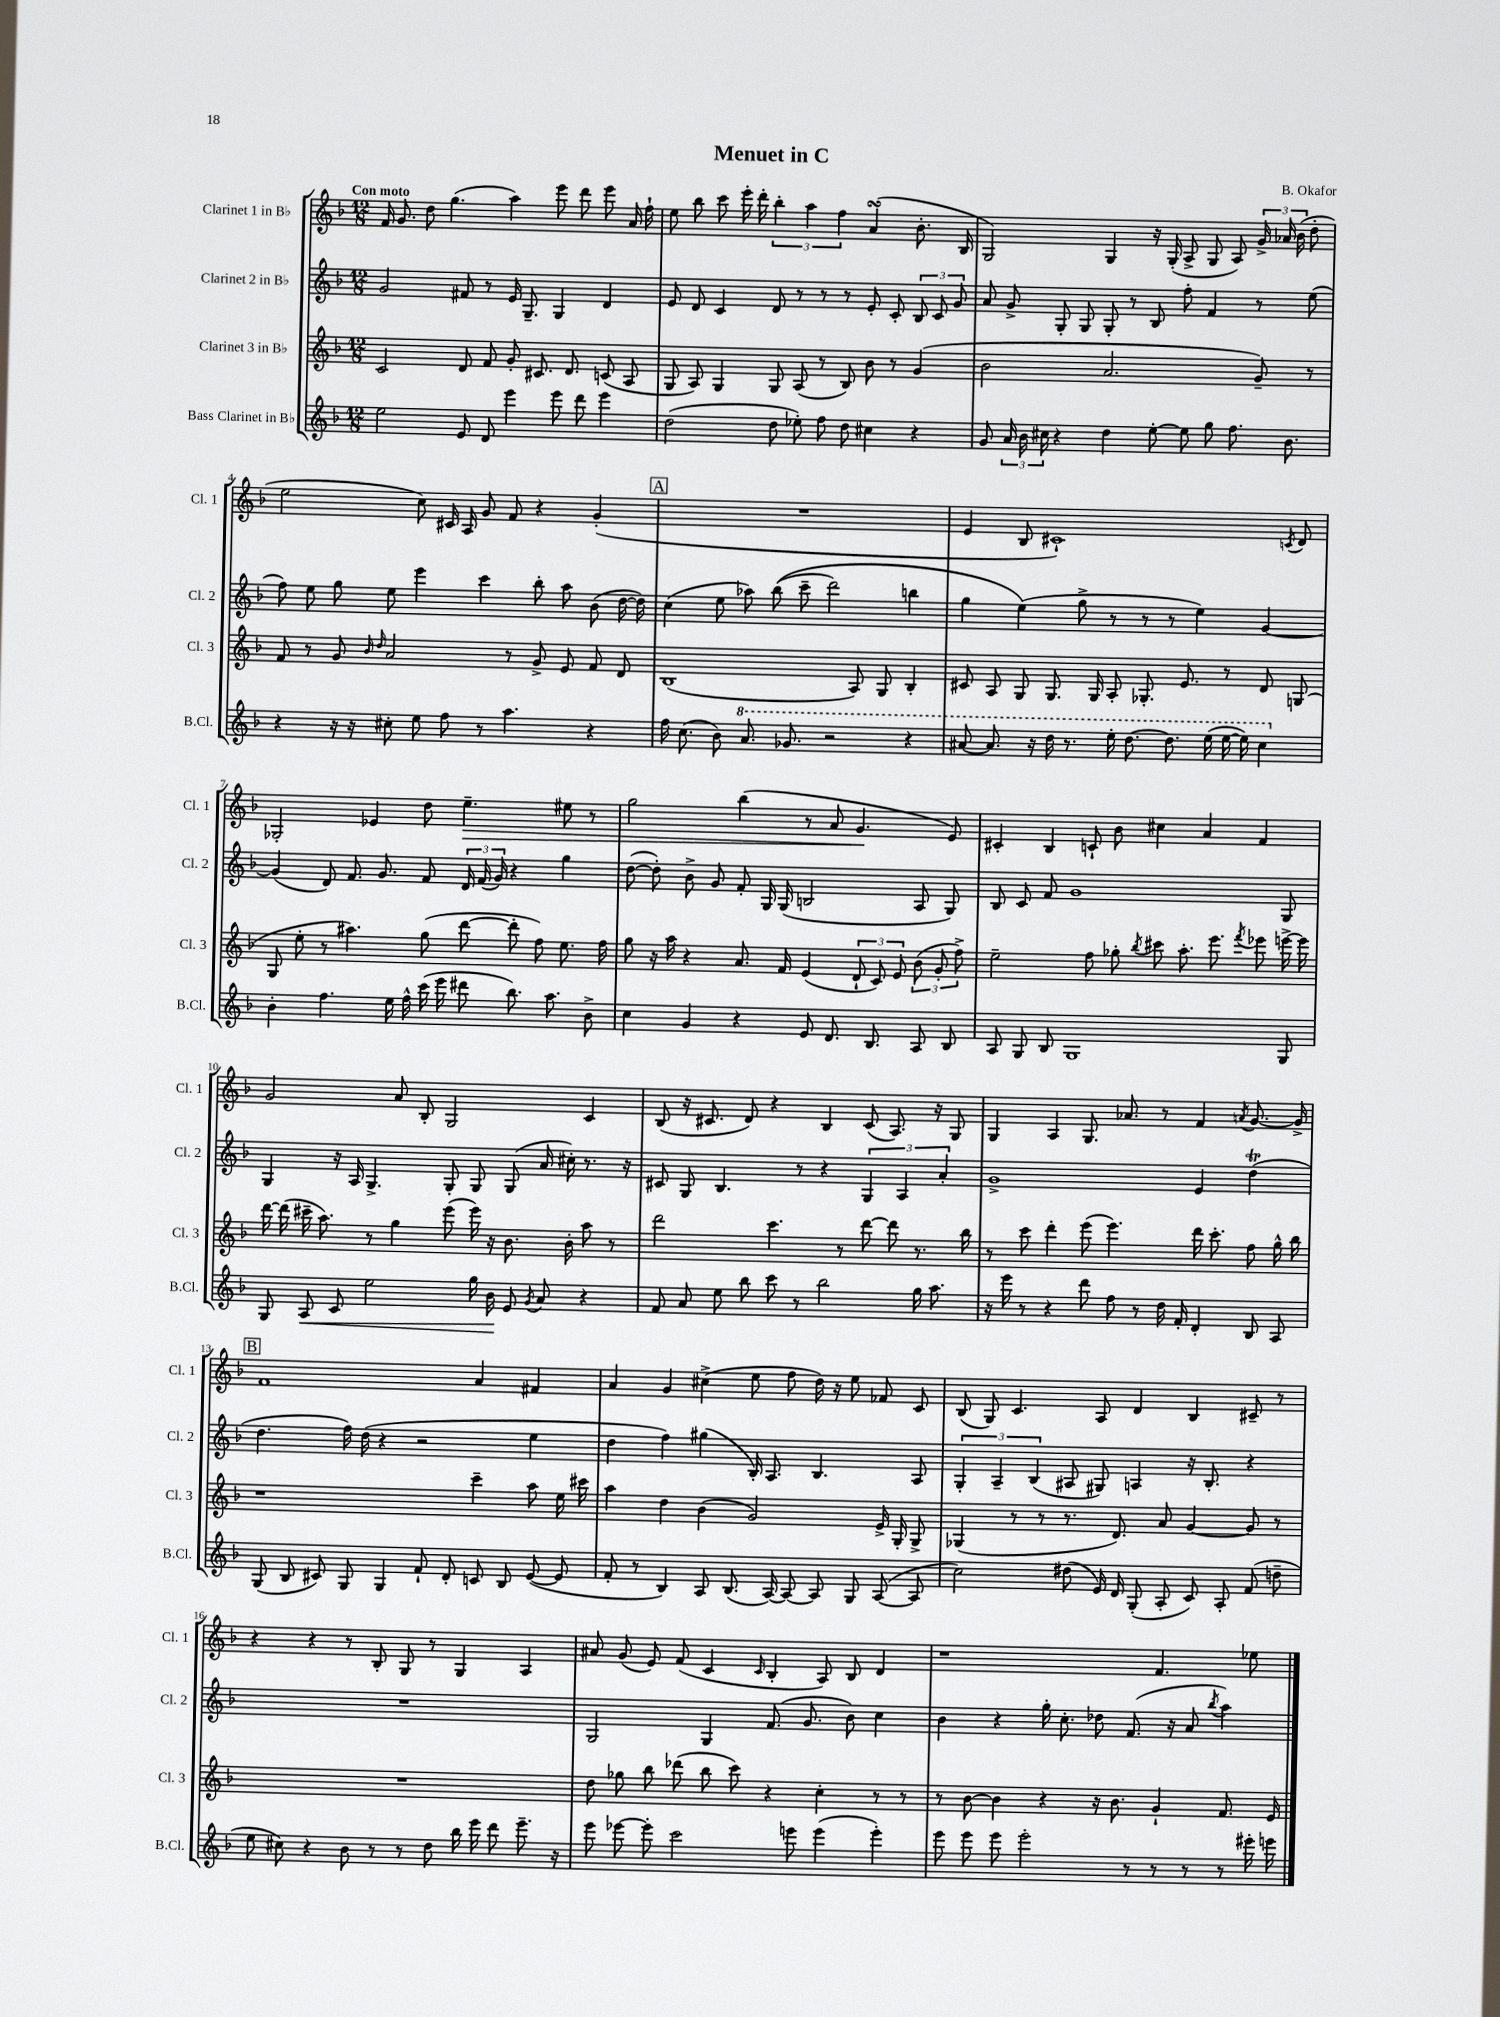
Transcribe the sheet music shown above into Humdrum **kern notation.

**kern	**kern	**kern	**kern
*staff4	*staff3	*staff2	*staff1
*clefG2	*clefG2	*clefG2	*clefG2
*k[b-]	*k[b-]	*k[b-]	*k[b-]
*M12/8	*M12/8	*M12/8	*M12/8
2ee	2c	2g	16f
.	.	.	8.g
.	.	.	8dd
.	.	.	(4.gg
8e	8d	8f#	.
8d	8f	8r	.
4eee	8g'	16e	4aa)
.	.	8.G~	.
.	8.c#	.	.
8eee	.	4G	8eee
.	8.d	.	.
8ddd	.	.	8ddd
4eee	(8c	4d	8eee
.	8A	.	16a
.	.	.	16ff`
=	=	=	=
(2dd	8G	8e	8ee
.	8A)	8d	8bb-
.	4G	4c	8ccc
.	.	.	16eee'
.	.	.	16ddd'
8dd	8G	8d	6bb-'
8ee-')	(8A	8r	.
.	.	.	6aa
8ff	8r	8r	.
.	.	.	6ff
8dd	8B-)	8r	.
4cc#	8b-	8e'	(4a
.	8r	8c'	.
4r	(4g	12B-	8.b-'
.	.	12c	.
.	.	12g	.
.	.	.	16B-
=	=	=	=
8g	2b-	8a	2G)
24a	.	8g^	.
24b-	.	.	.
24cc#	.	.	.
4r	.	8G'	.
.	.	8G	.
4dd	2.a	8G'	4G
.	.	8r	.
[8ee'	.	8B-	16r
.	.	.	(16G'
8ee]	.	8ff'	8A^
8gg	.	4f	8G
8.ff	.	.	8A)
.	8g~)	8r	24g^
.	.	.	24a-
8.b-	.	.	.
.	.	.	(24b-
.	8r	(8ee	8dd'
=	=	=	=
4r	8f	8ff)	2ee
.	8r	8ee	.
16r	8g	8gg	.
16r	.	.	.
.	16qqb-	.	.
.	16qqdd	.	.
8cc#'	2a	8ee	.
8ee	.	4eee	8cc)
8ff	.	.	16c#
.	.	.	16A
8r	.	4ccc	8g
4.aa	8r	.	8f
.	8g^	8bb-'	4r
.	8e	8aa	.
4r	8f	(8b-	(4g'
.	8d	[16dd	.
.	.	16dd])	.
=	=	=	=
16ff	(1B-	(4cc	1.r
(8.cc	.	.	.
8b-)	.	8ee	.
8.aa	.	8aa-)	.
.	.	&((8bb-	.
8.gg-	.	.	.
.	.	8ccc~	.
2r	.	2ddd)	.
.	8A)	.	.
.	8G	.	.
4r	4B-'	4bb	.
=	=	=	=
[8aa#	8c#	4gg	4e
8.aa#]	8A	.	.
.	8G	(4ee&)	8B-
16r	.	.	.
16ddd	8.G	.	1c#`)
8.r	.	.	.
.	.	8gg^	.
.	16G	.	.
16eee'	8A'	8r	.
[8.ddd	.	.	.
.	8.G-'	8r	.
8.ddd]	.	8r	.
.	8.e	.	.
.	.	4ee)	.
(16eee	.	.	.
[16eee	8r	.	.
16eee])	.	.	.
4ccc	8d	[4g	.
.	.	.	8qc
.	(8G	.	8d
=	=	=	=
4b-'	8G	(4g]	2G-'
.	8ee'	.	.
4.ff	8r	8d)	.
.	4.aa#)	8.f	.
.	.	.	4e-
.	.	8.g	.
16ee	.	.	.
16ff^^	.	.	.
(16ccc	(8gg	8f	8dd
16eee	.	.	.
8ddd#	[8ddd	24d	4.ee~
.	.	(24f	.
.	.	24g)	.
8.bb-)	8ddd']	4r	.
.	8ff)	.	.
8.aa	.	.	.
.	8.ee	4gg	8ee#
8b-^	.	.	8r
.	16ff	.	.
=	=	=	=
4cc	8gg	([8dd	2gg
.	16r	8dd'])	.
.	16aa	.	.
4g	4r	8b-^	.
.	.	8g	.
4r	8.a	8f'	(4bb-
.	.	16G	.
.	16f	(16G	.
8e	(4e	2B	8r
8.d	.	.	8a
.	12d`	.	4.g
8.B-	.	.	.
.	12c)	.	.
.	12e	.	.
8A	(12b-	8A	.
.	12g'	.	.
8B-	.	8G)	8e)
.	12ff^)	.	.
=	=	=	=
8A	2ee~	8B-	4c#'
8G	.	8c	.
8B-	.	8f	4B-
1G	.	1g	.
.	8ff	.	8c`
.	8gg-'	.	8b-
.	8qbb-	.	.
.	8ccc#	.	4cc#
.	8.aa'	.	.
.	.	.	4a
.	8.eee	.	.
.	8qfff	.	.
.	8eee-	.	4f
8G	[16eee^	8G	.
.	16eee]	.	.
=	=	=	=
8G	[16ddd	4G	2g
.	(16ddd]	.	.
8A	16ccc#~	.	.
.	8.aa)	.	.
8c	.	16r	.
.	.	16A	.
2ee	8r	4.G^	.
.	4gg	.	8a
.	.	.	8B-'
.	(8eee	8G'	2G
16gg	16eee)	8G	.
16b-	16r	.	.
8e	8.b-	(8G	.
8qg	.	.	.
8a	.	16a	.
.	16b-'	16cc#')	.
4r	8aa	8.r	4c
.	8r	.	.
.	.	16r	.
=	=	=	=
8f	2ddd	8c#	(8B-
8a	.	8G	16r
.	.	.	8.c#
8ee	.	4.B-	.
8bb-	.	.	8d)
8ccc	4.ccc	.	4r
8r	.	8r	.
2bb-	.	4r	4B-
.	8r	.	.
.	[8ddd	6G	(8c#
.	8ddd]	.	8.A)
.	.	6A	.
16gg	8.r	.	.
8.aa	.	.	16r
.	.	6a'	.
.	.	.	8G
.	16bb-	.	.
=	=	=	=
16r	8r	1g^	4G
16eee	.	.	.
8r	8ccc	.	.
4r	4ddd'	.	4A
8ddd	(8eee	.	8.G
8ff	4.eee)	.	.
.	.	.	8.a-
8r	.	.	.
16dd	.	.	8r
16f'	.	.	.
4d'	16ddd	4e	4f
.	8.ccc'	.	.
.	.	.	8qa
8B-	8ff	(4dd	[8.g
8A	16gg^^	.	.
.	16bb-	.	16g^]
=	=	=	=
(8G	1r	4.dd	1f
8B-	.	.	.
8c#)	.	.	.
8G	.	16ff)	.
.	.	(16dd	.
4G	.	4r	.
8f`	.	2r	.
8d'	.	.	.
8c	4ccc~	.	4a
8B-	.	.	.
([8e	8aa	4ee	4f#
8e]	16ee	.	.
.	16ccc#	.	.
=	=	=	=
8f'	4aa	4dd	4a
8r	.	.	.
4B-)	4dd	4ff)	4g
8A	(4b-	(4gg#	(4cc#^
(8.B-	.	.	.
.	2g)	16B-')	8ee
[16A)	.	8.A	.
8A_	.	.	8ff
8A]	.	4.B-	16dd)
.	.	.	16r
8G	.	.	8ee
([8A	16e^	.	8f-
.	16G'	.	.
8A]	8G^	8A	8c
=	=	=	=
2cc)	(4G-	6G'	(8B-
.	.	.	8G)
.	.	6A~	.
.	8r	.	4.c
.	.	(6B-	.
.	8r	.	.
(8dd#	8.r	8A#	.
16e)	.	8G#)	8A
16d	8.d)	.	.
(8G'	.	4A	4d
8A'	8a	.	.
8c)	[4g	16r	4B-
.	.	8.B-'	.
8A'	.	.	.
(8f	8g]	4r	8c#~
8dd~	8r	.	8r
=	=	=	=
8ee	1.r	1.r	4r
8cc#)	.	.	.
4r	.	.	4r
8b-	.	.	8r
8r	.	.	8B-'
8r	.	.	8G
8dd	.	.	8r
16bb-	.	.	4G
16eee	.	.	.
8ddd	.	.	.
8.eee~	.	.	4A
16r	.	.	.
=	=	=	=
8eee	8dd	2G	8a#
[8eee-	8gg-	.	(8g
8eee-']	8bb-	.	8e)
2ccc	(8ddd-	.	(8f
.	8bb-	4G	4c
.	8ccc)	.	.
.	.	.	16qqc
.	4r	(8.f	4B-'
8eee	.	.	.
.	.	8.g	.
(4eee	4cc'	.	8A)
.	.	8b-)	8B-
4eee')	8r	4cc	4d
.	8r	.	.
=	=	=	=
8eee	8r	4b-	1r
8eee	[8b-	.	.
8eee	4b-]	4r	.
2eee'	.	.	.
.	4r	16gg'	.
.	.	8.cc'	.
.	16r	8dd-	.
.	8.b-	.	.
8r	.	(8.f	.
8r	4g`	.	4.f
.	.	16r	.
8r	.	8a	.
.	.	8qbb-	.
8r	8.f	4aa)	.
16eee#'	.	.	8ee-
16eee	16e	.	.
==	==	==	==
*-	*-	*-	*-
